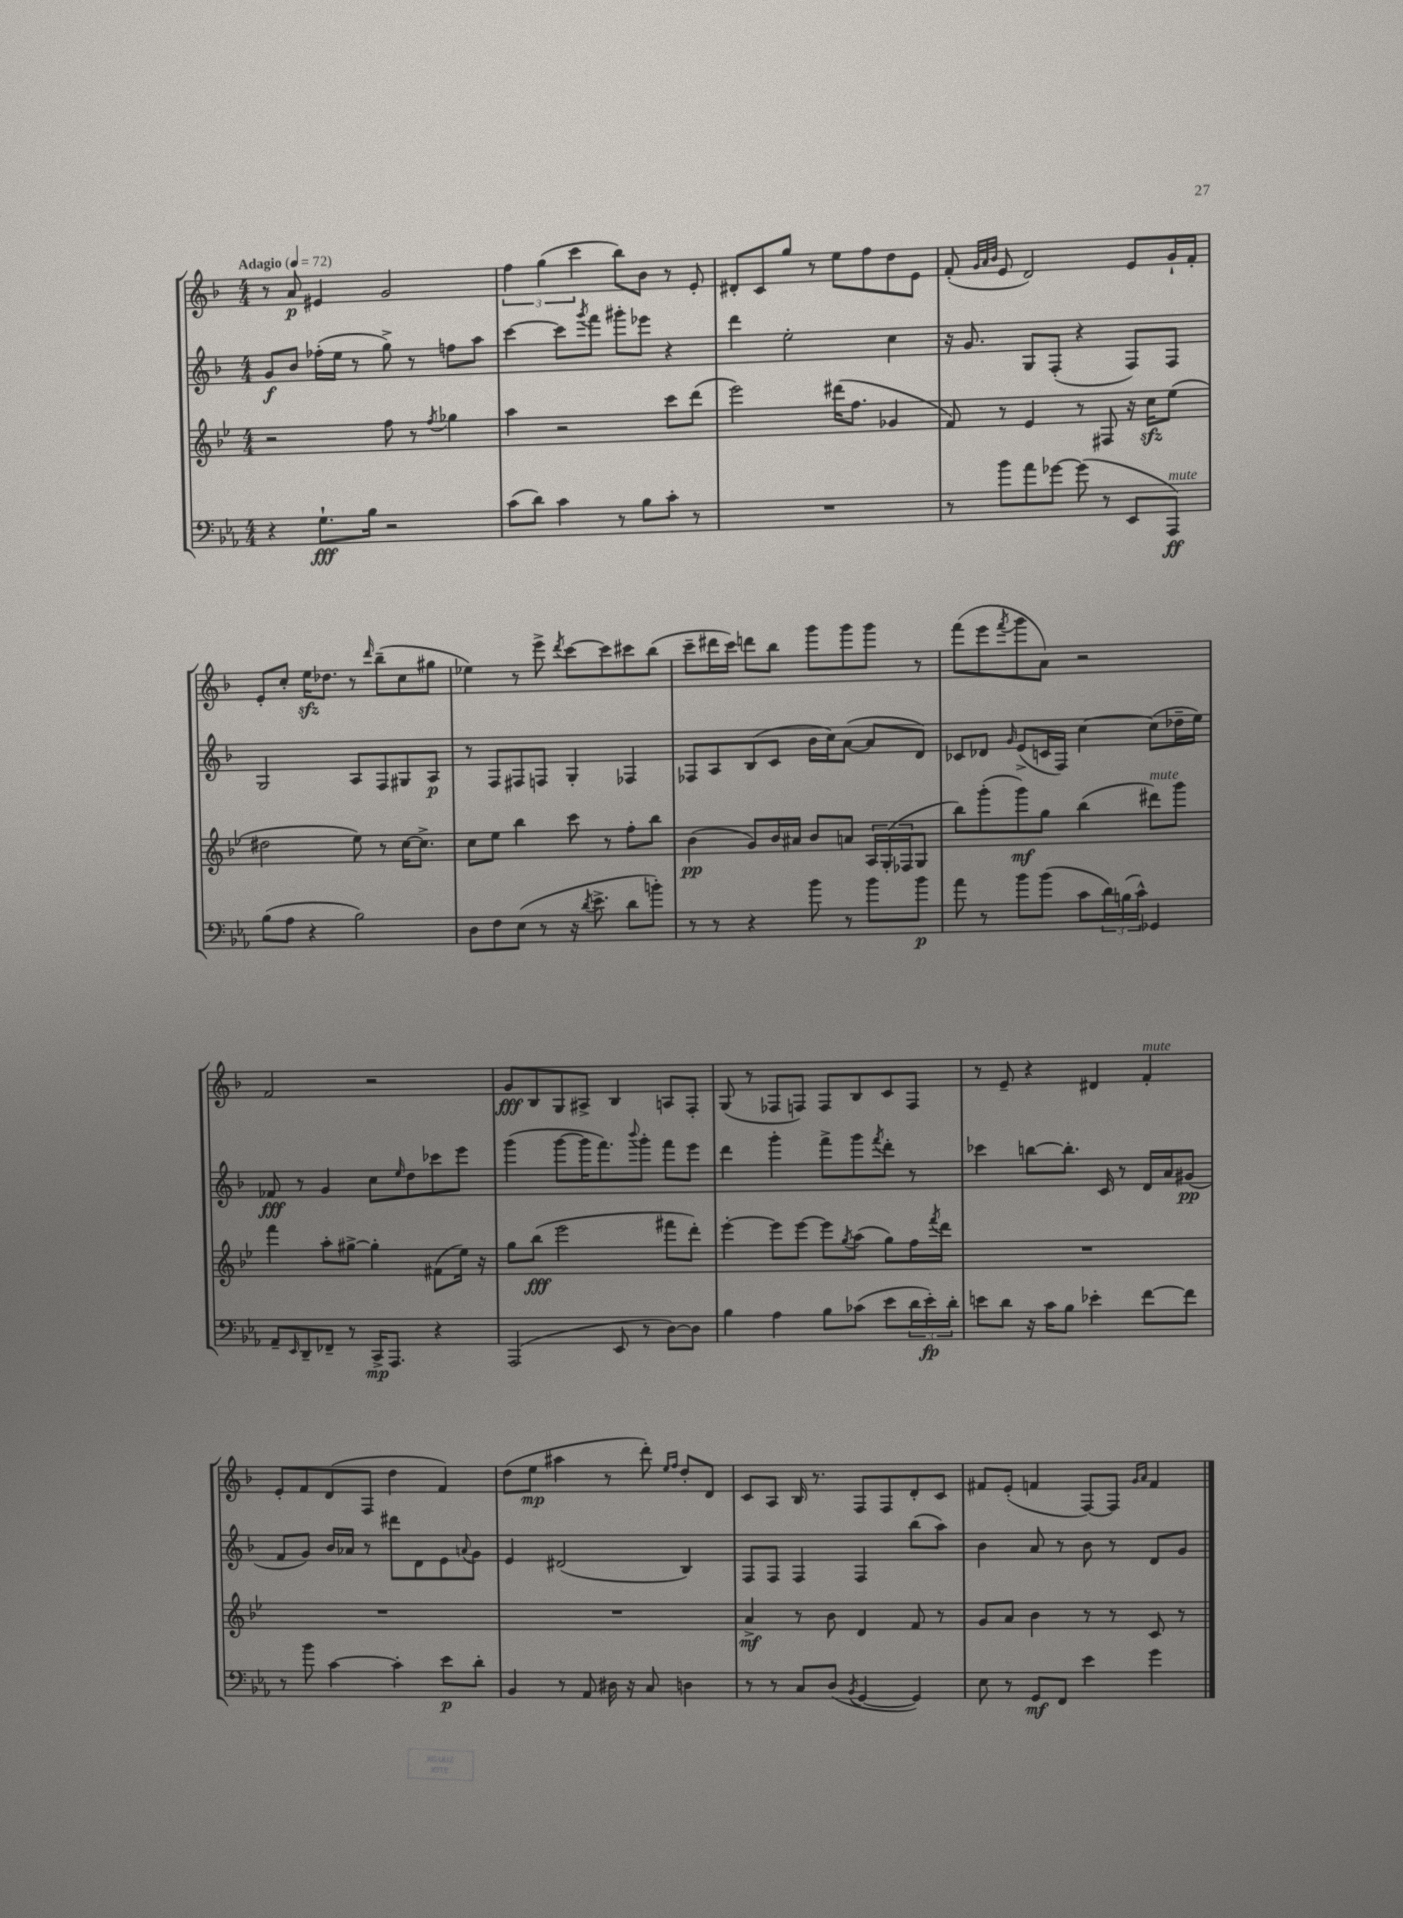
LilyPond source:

<<
\new StaffGroup <<
\new Staff = "s0" {
    \clef treble \key f \major \numericTimeSignature \time 4/4 \tempo "Adagio" 4 = 72
    r8 a'8\p eis'4 g'2 |
    \tuplet 3/2 { f''4 g''4( c'''4 } bes''8) bes'8 r8 e'8-. |
    dis'8-. c'8 g''8 r8 e''8 f''8 d''8 e'8 |
    f'8-.( \grace { g'32 a'32 bes'32 } e'8 d'2) e'8 g'16-! f'16-. |
    e'8-. c''8-. e''16\sfz des''8. r8 \grace { d'''16 } bes''8--( c''8 gis''8 |
    ees''4) r8 e'''8-> \acciaccatura { d'''8 } c'''8~ c'''8 cis'''8 bes''8( |
    c'''8-- dis'''16 c'''16) d'''8 bes''8 g'''8 g'''8 g'''8 r8 |
    f'''8( e'''8 \acciaccatura { f'''8 } g'''8 a'8) r2 |
    f'2 r2 |
    g'8\fff bes8 g8 ais8-> bes4 a8 f8-. |
    g8( r8 fes8 f8) f8 bes8 c'8 f8 |
    r8 e'8-- r4 dis'4 f'4-.^\markup { \italic "mute" } |
    e'8-. f'8 d'8( f8 d''4 f'4) |
    d''8( e''8\mp ais''4 r8 d'''8-.) \grace { e''16 f''16 } d''8-. d'8 |
    c'8 a8 bes16 r8. f8 f8 d'8-. c'8 |
    fis'8 e'8-.( f'4 f8~) f8 \grace { g'16 a'16 } f'4 \bar "|." |
}
\new Staff = "s1" {
    \clef treble \key f \major \numericTimeSignature \time 4/4
    g'8\f bes'8 fes''16-.( e''16 r8 g''8->) r8 f''8 a''8 |
    c'''4~ c'''8 \acciaccatura { g'''8 } f'''8 gis'''8-. ees'''8 r4 |
    d'''4 e''2-. c''4 |
    r16 g'8. g8 f8-.( r4 f8) f8 |
    g2 a8 f8 gis8 a8\p |
    r8 f8 fis8 f8 g4-. fes4 |
    fes8 a8 bes8( c'8 bes'16 c''16) a'8~( a'8 d'8) |
    ces'8 des'8 \grace { g'16 } e'8->( c'16 f16) c''4~ c''8( des''16-- e''16) |
    fes'8\fff r8 g'4 c''8 \grace { e''16 } d''8 ces'''8 e'''8 |
    g'''4( g'''8~ g'''16 f'''8.) \appoggiatura { bes'''8 } g'''8-. f'''8 e'''8 |
    d'''4 g'''4-. f'''8-> g'''8 \acciaccatura { f'''8 } d'''8-. r8 |
    ces'''4 b''8~ b''8.-. c'16 r8 d'16 a'16 gis'8\pp( |
    f'8 g'8) bes'16 aes'16 r8 dis'''8 d'8 e'8 \appoggiatura { a'8 } g'8 |
    e'4 dis'2( bes4) |
    f8 f8 f4 f4 bes''8( a''8) |
    bes'4 a'8 r8 bes'8 r8 d'8 g'8 \bar "|." |
}
\new Staff = "s2" {
    \clef treble \key bes \major \numericTimeSignature \time 4/4
    r2 f''8 r8 \acciaccatura { f''8 } ges''4 |
    a''4 r2 c'''8 d'''8( |
    ees'''2) dis'''16( f''8. ges'4 |
    f'8) r8 ees'4 r8 fis8 r16 c''16\sfz ees''8( |
    dis''2 ees''8) r8 c''16~ c''8.-> |
    c''8 ees''8 bes''4 c'''8 r8 f''8-. bes''8 |
    bes'4\pp( g'8) bes'16 ais'16 bes'8 a'8 \tuplet 3/2 { a16 g16-.( fes16 } g8 |
    bes''8) g'''8-.( g'''8\mf) g''8 bes''4( dis'''8^\markup { \italic "mute" }) g'''8 |
    f'''4 a''8-. gis''8~-> gis''4-. fis'8( ees''16) r16 |
    g''8 bes''8\fff( ees'''2 fis'''8 d'''8-.) |
    ees'''4~-. ees'''8 ees'''8~ ees'''8 \acciaccatura { g''8 } a''8( g''8) f''16 \acciaccatura { f'''8 } d'''16 |
    R1 |
    R1 |
    R1 |
    a'4->\mf r8 bes'8 d'4 f'8 r8 |
    g'8 a'8 bes'4 r8 r8 c'8 r8 \bar "|." |
}
\new Staff = "s3" {
    \clef bass \key ees \major \numericTimeSignature \time 4/4
    r4 g8.-!\fff bes16 r2 |
    c'8( d'8) c'4 r8 bes8 c'8-. r8 |
    R1 |
    r8 bes'8 aes'8 ges'8~ ges'8( r8 ees,8 aes,,8\ff^\markup { \italic "mute" }) |
    bes8( aes8 r4 bes2) |
    d8 f8 ees8( r8 r16 \acciaccatura { d'8 } ees'8.-> d'8 b'8-.) |
    r8 r8 r4 bes'8 r8 bes'8 bes'8\p |
    aes'8 r8 bes'8 bes'8( c'8 \tuplet 3/2 { d'16) b16( c'16-^) } ges,4 |
    aes,8-- \grace { ees,16 } d,8-- fes,8-- r8 c,16->\mp aes,,8. r4 |
    aes,,2( ees,8 r8 d8~) d8 |
    bes4 aes4 bes8 ces'8( ees'8 \tuplet 3/2 { d'16 ees'16-.\fp) d'16-. } |
    e'8 d'8 r16 c'16 bes8 ees'4-. f'8~ f'8 |
    r8 bes'8 c'4~ c'4-. ees'8\p d'8-. |
    bes,4 r8 aes,8 dis16 r16 c8 d4 |
    r8 r8 c8 d8( \acciaccatura { bes,8 } g,4~ g,4) |
    ees8 r8 g,8\mf f,8 ees'4 g'4 \bar "|." |
}
>>
>>
\layout { \context { \Score \remove "Bar_number_engraver" } }
